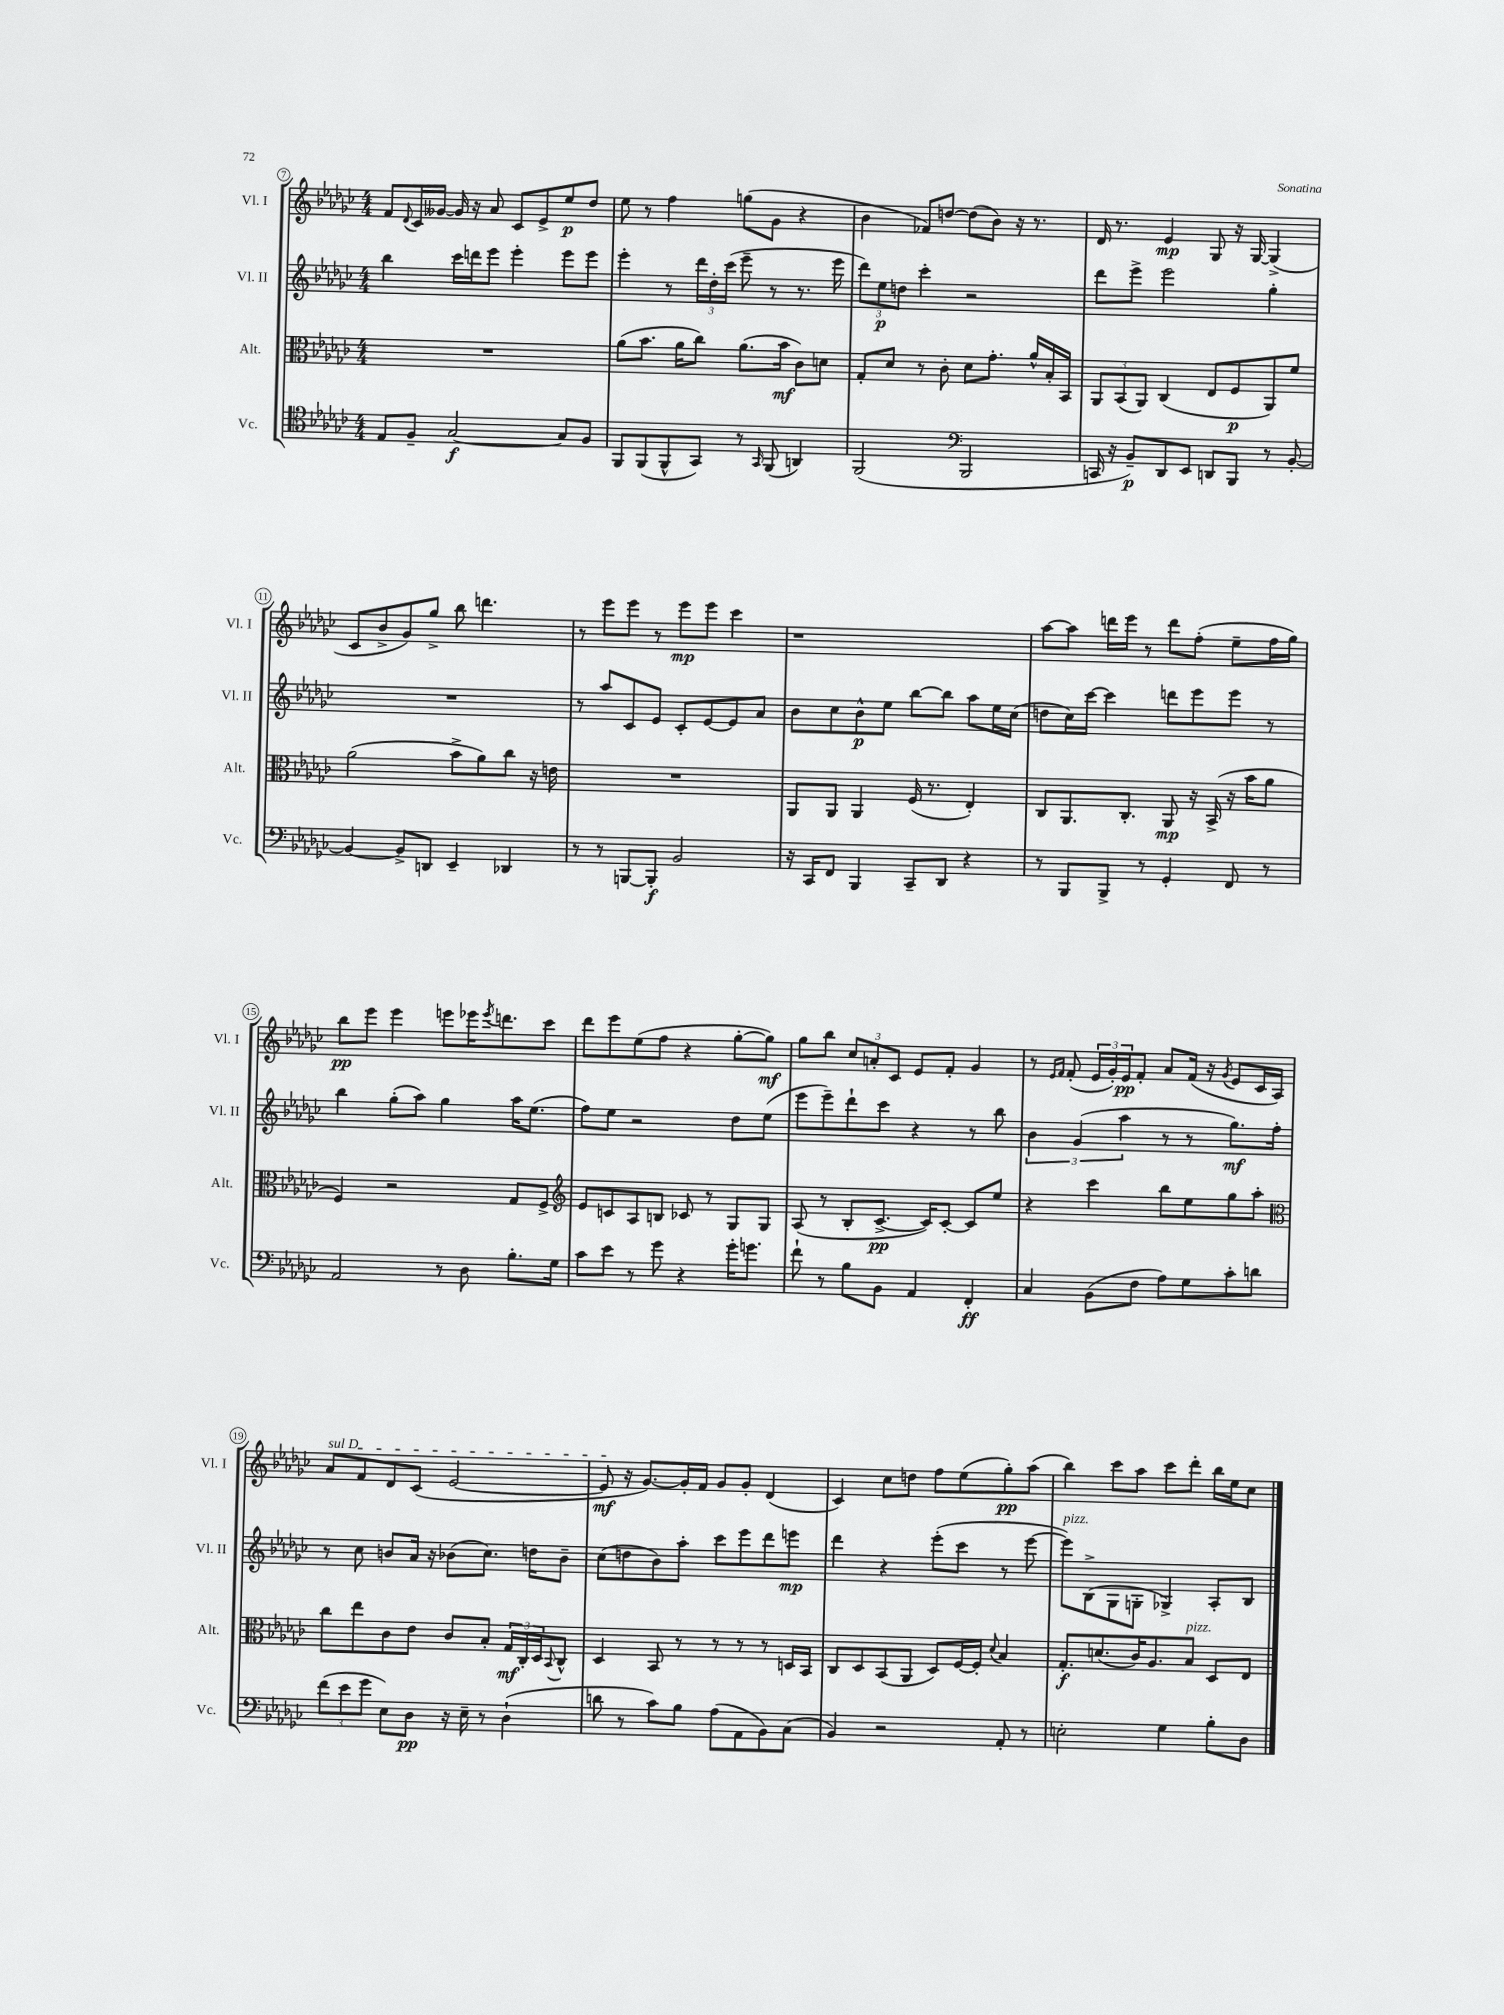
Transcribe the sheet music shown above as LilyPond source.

<<
\new StaffGroup <<
\new Staff = "s0" \with { instrumentName = "Vl. I" shortInstrumentName = "Vl. I" } {
    \clef treble \key ges \major \numericTimeSignature \time 4/4
    f'8 \appoggiatura { des'8 } ces'16 geses'16~ geses'16 r16 aes'8 ces'8 ees'8-> ees''8\p des''8 |
    ees''8 r8 f''4 g''8( ges'8 r4 |
    bes'4 fes'8) d''8~ d''8( bes'8) r16 r8. |
    des'16 r8. ees'4\mp ges8 r16 ges16~ ges4->( |
    ces'8 bes'8-> ges'8) ges''8-> bes''8 d'''4. |
    r8 ees'''8 ees'''8 r8 ees'''8\mp ees'''8 ces'''4 |
    r1 |
    aes''8~ aes''8 d'''16 ees'''16 r8 d'''8 f''8-.( ees''8-- f''16 ges''16) |
    bes''8\pp ees'''8 ees'''4 e'''8 ees'''16 \acciaccatura { ees'''8 } d'''8. ces'''8 |
    des'''8 ees'''8 ees''8( f''8 r4 ges''8~-. ges''8\mf) |
    ges''8 bes''8 \tuplet 3/2 { ces''8 a'8-. ces'8 } ees'8 f'8-. ges'4 |
    r8 \grace { ees'16 f'16 } f'8-.( \tuplet 3/2 { ees'16 ges'16-.) ees'16\pp } f'8-. aes'8 f'16( r16 \acciaccatura { ges'8 } ees'8 ces'16 aes16) |
    \once \override TextSpanner.bound-details.left.text = \markup { \italic "sul D" } aes'8\startTextSpan f'8 des'8 ces'8( ees'2~ |
    ees'8\mf\stopTextSpan r16 ges'8.~) ges'16-. f'16 ges'8 ges'8-. des'4( |
    ces'4) ces''8 d''8 f''8 ees''8( ges''8-.\pp) aes''8( |
    bes''4) ces'''8 aes''8 ces'''8 des'''8-. bes''16 ees''16 ces''8 \bar "|." |
}
\new Staff = "s1" \with { instrumentName = "Vl. II" shortInstrumentName = "Vl. II" } {
    \clef treble \key ges \major \numericTimeSignature \time 4/4
    bes''4 ces'''16 d'''16 ees'''8 ees'''4-. ees'''8 ees'''8 |
    ees'''4-. r8 \tuplet 3/2 { des'''16 des''16-. ces'''16( } ees'''8-- r8 r8. ees'''16 |
    \tuplet 3/2 { des'''8) ees''8\p d''8 } ces'''4-. r2 |
    des'''8 ees'''8-> ees'''2 ges''4-. |
    R1 |
    r8 aes''8 ces'8 ees'8 ces'8-. ees'8~ ees'8 aes'8 |
    bes'8 ces''8 bes'8-^\p ees''8 bes''8~ bes''8 aes''8 ees''16 ces''16( |
    d''8 ces''16) ces'''16~ ces'''4 d'''8 ees'''8 ees'''8 r8 |
    bes''4 ges''8-.( aes''8) ges''4 aes''16 ees''8.( |
    f''8) ees''8 r2 des''8 ees''8( |
    ees'''8 ees'''8--) des'''8-! ces'''8 r4 r8 bes''8 |
    \tuplet 3/2 { bes'4 ges'4( aes''4 } r8 r8 ges''8.\mf) f''16-. |
    r8 ces''8 b'8 aes'16 r16 bes'8( ces''8.) d''16 bes'8-- |
    ces''8( d''8 bes'8) aes''8-. ces'''8 ees'''8 des'''8 e'''8\mp |
    des'''4 r4 ees'''8-.( ces'''8 r8 ees'''8~ |
    ees'''8^\markup { \italic "pizz." }) bes8->( ges8 g8-. ges4->) aes8-. bes8 \bar "|." |
}
\new Staff = "s2" \with { instrumentName = "Alt." shortInstrumentName = "Alt." } {
    \clef alto \key ges \major \numericTimeSignature \time 4/4
    R1 |
    aes'8( bes'8. aes'16 ces''8) aes'8.( bes'16\mf ces'8) d'8 |
    ges8-. des'8 r8 ces'8-. des'8 ges'8.-. aes'16-^ bes16-. bes,16 |
    \tuplet 3/2 { aes,8 bes,8( aes,8) } ces4( ees8 f8\p aes,8) f'8 |
    aes'2( bes'8-> aes'8) ces''8 r16 e'16 |
    R1 |
    aes,8 aes,8 aes,4 f16( r8. ees4-.) |
    ces8 aes,8. ces8.-. aes,8\mp r16 bes,16->( r16 bes'16 aes'8 |
    f4) r2 ges8 f8-> |
    \clef treble ees'8 c'8 aes8 b8 ces'8 r8 ges8 ges8 |
    aes8( r8 bes8-. ces'8.~->\pp ces'16) ces'8~-. ces'8 ees''8 |
    r4 ces'''4 bes''8 ees''8 ges''8 aes''8-. |
    \clef alto ces''8 ees''8 ces'8 ees'8 ces'8 bes8-. \tuplet 3/2 { ges16\mf ces16-. des16 } \appoggiatura { bes,8 } ces8-^ |
    des4 bes,8 r8 r8 r8 r8 d16 bes,16 |
    ces8 des8 bes,8( aes,8 des8) f16~ f16-. \appoggiatura { des'8 } bes4 |
    ges8.-.\f d'8.( ces'16) aes8. bes8^\markup { \italic "pizz." } des8 ees8 \bar "|." |
}
\new Staff = "s3" \with { instrumentName = "Vc." shortInstrumentName = "Vc." } {
    \clef tenor \key ges \major \numericTimeSignature \time 4/4
    ees8 f8-- ges2~\f ges8 f8 |
    f,8 f,8( f,8-^ ges,8) r8 \grace { ges,16 } f,8( a,4) |
    f,2( \clef bass bes,,2 |
    c,16 r16 bes,8--\p) des,8 ees,8 d,8 bes,,8 r8 bes,8~-. |
    bes,4~ bes,8-> d,8 ees,4-- des,4 |
    r8 r8 b,,8~ b,,8-.\f bes,2 |
    r16 ces,16 f,8 bes,,4 ces,8-- des,8 r4 |
    r8 bes,,8 bes,,8-> r8 ges,4-. f,8 r8 |
    aes,2 r8 des8 bes8.-. ges16 |
    ces'8 ees'8 r8 ges'8 r4 ges'16-. g'8. |
    f'8-! r8 bes8 bes,8 aes,4 f,4-.\ff |
    ces4 bes,8( f8 aes8) ges8 ces'8-. d'8 |
    \tuplet 3/2 { f'8( ees'8 ges'8 } ees8) des8\pp r16 ees16-- r8 des4-!( |
    d'8 r8 ces'8) bes8 aes8( aes,8 bes,8) ces8( |
    bes,4) r2 aes,8-. r8 |
    e2-. ges4 bes8-. des8 \bar "|." |
}
>>
>>
\layout { \context { \Score currentBarNumber = #7 \override BarNumber.stencil = #(make-stencil-circler 0.1 0.3 ly:text-interface::print) } }
